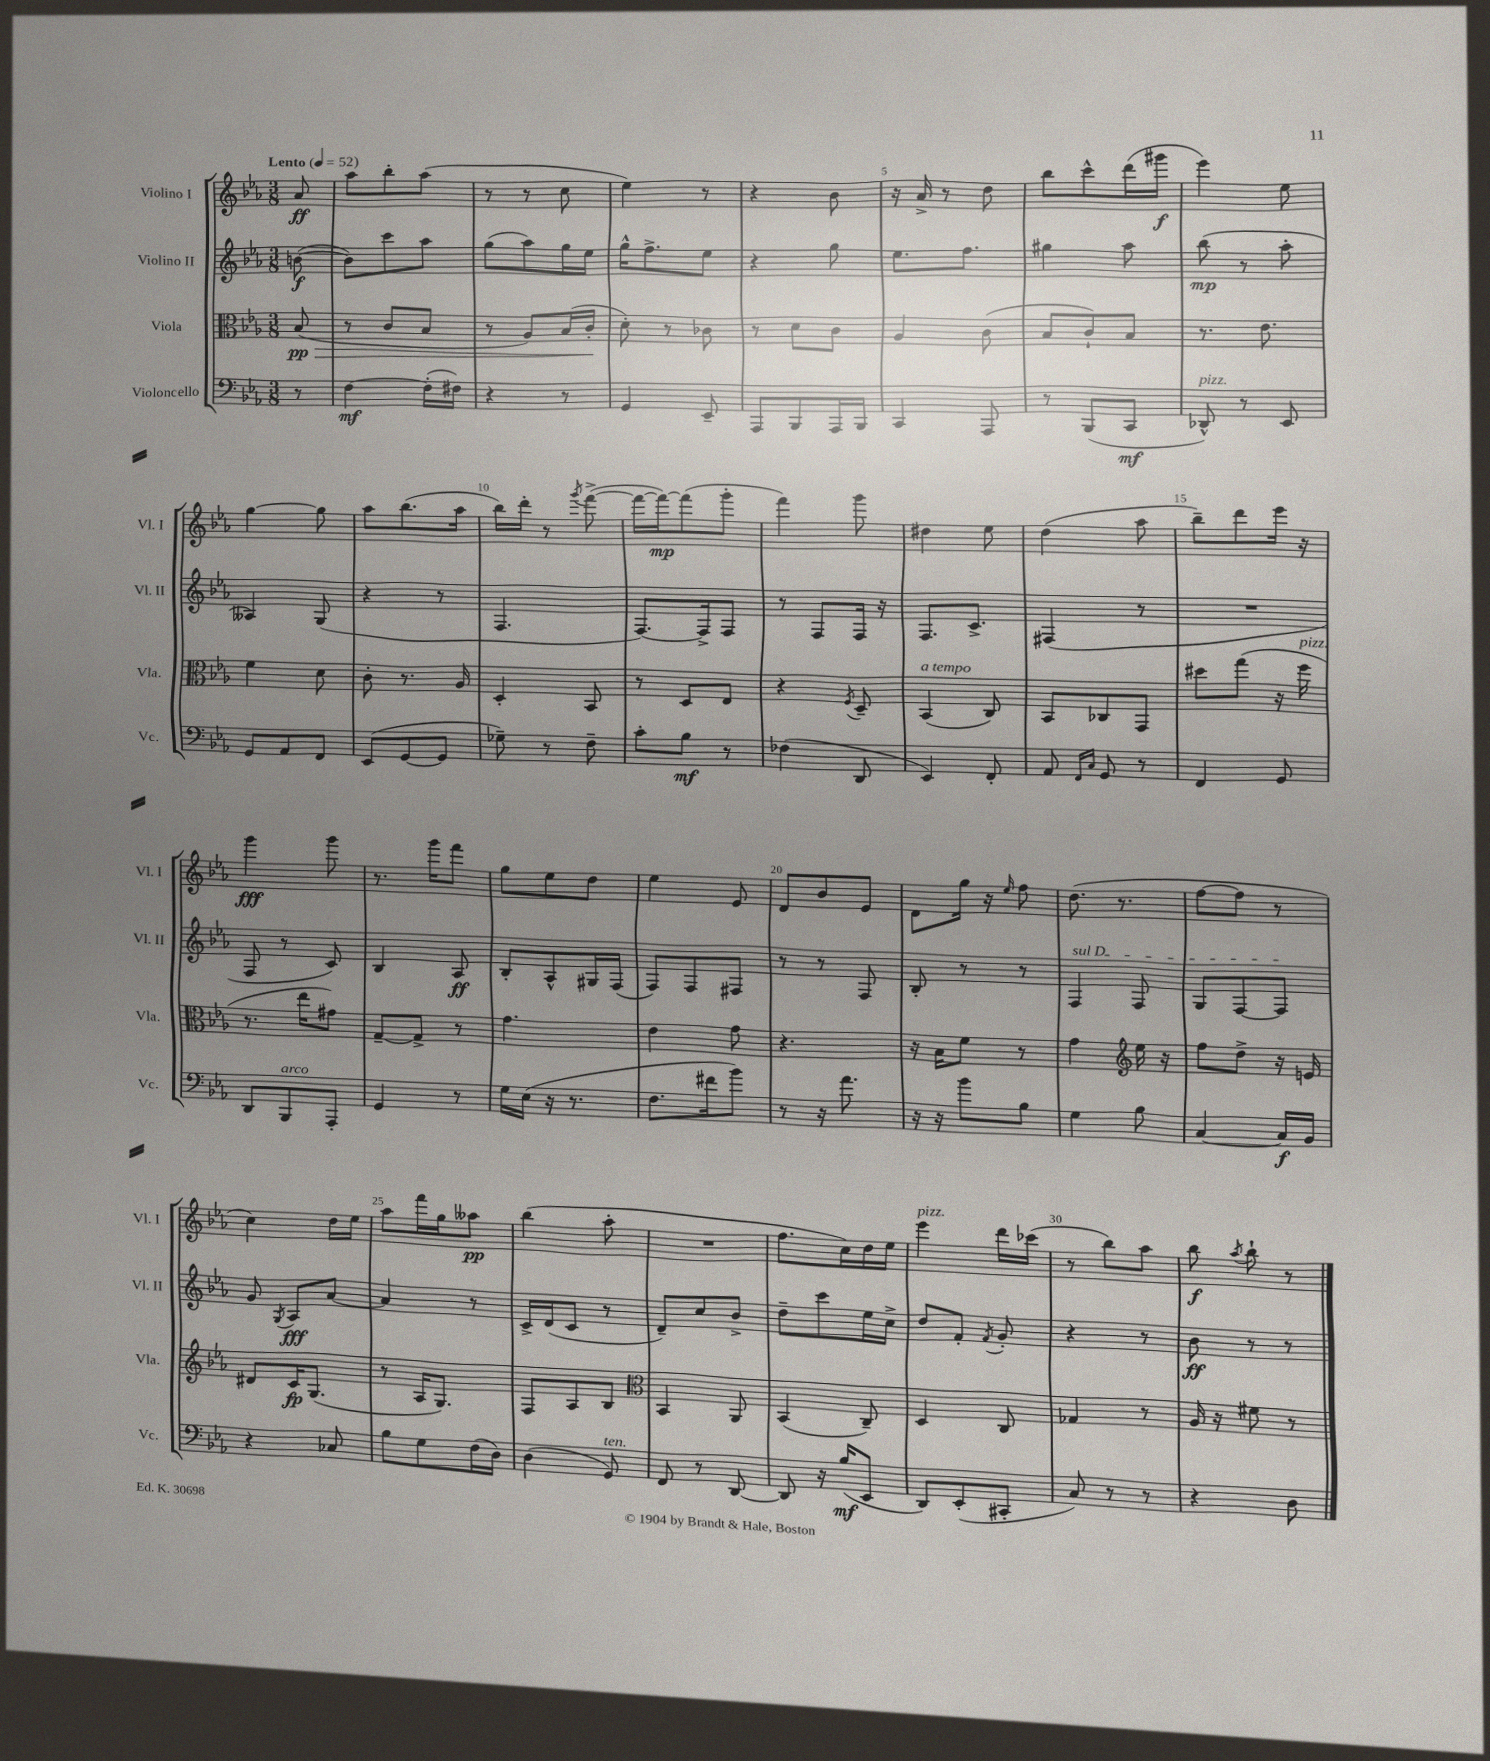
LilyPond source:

<<
\new StaffGroup <<
\new Staff = "s0" \with { instrumentName = "Violino I" shortInstrumentName = "Vl. I" } {
    \clef treble \key ees \major \numericTimeSignature \time 3/8 \partial 8 \tempo "Lento" 4 = 52
    \autoBeamOff aes'8\ff |
    aes''8[ bes''8-. aes''8]( |
    r8 r8 c''8 |
    ees''4) r8 |
    r4 bes'8 |
    r16 aes'16-> r8 d''8 |
    bes''8[ c'''8-^ d'''16( gis'''16]\f |
    ees'''4) ees''8 |
    g''4~ g''8 |
    aes''8[ bes''8.( aes''16] |
    bes''16[) d'''16]-. r8 \acciaccatura { g'''8 } f'''8~->( |
    f'''16[~ f'''16~\mp) f'''8( g'''8]-. |
    f'''4) g'''8 |
    dis''4 ees''8 |
    d''4( aes''8 |
    bes''8[--) d'''8 ees'''16] r16 |
    g'''4\fff g'''8 |
    r8. g'''16[ f'''8] |
    g''8[ ees''8 d''8] |
    ees''4 ees'8 |
    d'8[ bes'8 ees'8] |
    d'8[ g''16] r16 \grace { ees''16 } f''8 |
    d''8.( r8. |
    f''8[~ f''8] r8 |
    c''4) d''16[ ees''16] |
    aes''8[ f'''16 g''16 aeses''8]\pp |
    bes''4( aes''8-. |
    R4. |
    f''8.[ c''16) d''16 ees''16] |
    ees'''4^\markup { \italic "pizz." } d'''16[ ces'''16]( |
    r8 bes''8[) aes''8] |
    bes''8\f \acciaccatura { aes''8 } bes''8-! r8 \bar "|." |
}
\new Staff = "s1" \with { instrumentName = "Violino II" shortInstrumentName = "Vl. II" } {
    \clef treble \key ees \major \numericTimeSignature \time 3/8 \partial 8
    \autoBeamOff b'8~\f( |
    b'8[) c'''8 aes''8] |
    g''8[( aes''8) g''16 ees''16] |
    g''16[-^ f''8.-> ees''8] |
    r4 g''8 |
    ees''8.[ f''8.] |
    gis''4 aes''8 |
    bes''8\mp( r8 aes''8-. |
    aeses4) g8( |
    r4 r8 |
    f4. |
    f8.[~) f16-> f8] |
    r8 f8[ f16] r16 |
    f8.[ c'8.]-> |
    fis4( r8 |
    R4. |
    f8 r8 c'8) |
    bes4 aes8\ff |
    bes8[-. aes8-^ gis16 f16]( |
    f8[) f8 fis8] |
    r8 r8 f8 |
    bes8-. r8 r8 |
    \once \override TextSpanner.bound-details.left.text = \markup { \italic "sul D" } f4\startTextSpan f8 |
    g8[ f8~ f8]\stopTextSpan |
    g'8 \acciaccatura { g8 } aes8[\fff aes'8]~ |
    aes'4 r8 |
    c'16[-> d'16( c'8] r8 |
    d'8[--) c''8 bes'8]-> |
    d''8[-- c'''8 ees''16 c''16]-> |
    d''8[ f'8]-. \acciaccatura { f'8 } g'8-. |
    r4 r8 |
    bes'8\ff r8 r8 \bar "|." |
}
\new Staff = "s2" \with { instrumentName = "Viola" shortInstrumentName = "Vla." } {
    \clef alto \key ees \major \numericTimeSignature \time 3/8 \partial 8
    \autoBeamOff bes8\pp\>( |
    r8 c'8[ bes8] |
    r8 aes8[) bes16( c'16]-.\! |
    d'8-.) r8 ces'8 |
    r8 d'8[ c'8] |
    aes4 c'8( |
    bes8[ c'8-!) bes8] |
    r8. ees'8. |
    f'4 d'8 |
    c'8-. r8. aes16 |
    d4-. bes,8 |
    r8 d8[ ees8] |
    r4 \acciaccatura { f8 } d8-- |
    bes,4^\markup { \italic "a tempo" }( c8) |
    bes,8[ ces8 g,8] |
    dis''8[ g''8]( r16 f''16^\markup { \italic "pizz." } |
    r8. ees''16[ gis'8]) |
    g8[~-- g8]-> r8 |
    g'4. |
    ees'4 g'8 |
    r4. |
    r16 bes16[ f'8] r8 |
    g'4 \clef treble ees''16 r16 |
    f''8[ d''8]-> r16 e'16 |
    dis'8[ c'16\fp g8.]( |
    r8 aes16[ g8.]) |
    f8[ aes8 bes8] |
    \clef alto bes,4 aes,8 |
    bes,4( c8--) |
    d4 c8 |
    ges4 r8 |
    aes16 r16 fis'8 r8 \bar "|." |
}
\new Staff = "s3" \with { instrumentName = "Violoncello" shortInstrumentName = "Vc." } {
    \clef bass \key ees \major \numericTimeSignature \time 3/8 \partial 8
    \autoBeamOff r8 |
    f4~\mf f16[-.( fis16]) |
    r4 r8 |
    g,4 ees,8-- |
    aes,,8[ bes,,8 aes,,16 bes,,16] |
    c,4 aes,,8 |
    r8 bes,,8[( c,8]\mf |
    des,8-^^\markup { \italic "pizz." }) r8 ees,8 |
    g,8[ aes,8 f,8] |
    ees,8[( g,8~ g,8] |
    ges8--) r8 f8-- |
    c'8[-. bes8]\mf r8 |
    fes4( d,8 |
    ees,4) f,8-. |
    aes,8 \grace { f,16[ c16] } g,8 r8 |
    f,4 g,8 |
    d,8[ bes,,8^\markup { \italic "arco" } aes,,8]-. |
    g,4 r8 |
    g16[ ees16]( r16 r8. |
    f8.[ fis'16 bes'8]) |
    r8 r16 aes'8. |
    r16 r16 bes'8[ bes8] |
    g4 bes8 |
    c4~ c16[\f bes,16] |
    r4 ces8 |
    bes8[ g8 f16( d16]) |
    d4( g,8^\markup { \italic "ten." }) |
    f,8 r8 d,8~ |
    d,8 r16 bes16[\mf( ees,8] |
    d,8[) ees,8-.( cis,8]-. |
    c8) r8 r8 |
    r4 d8 \bar "|." |
}
>>
>>
\layout { \context { \Score \override BarNumber.break-visibility = ##(#f #t #t) barNumberVisibility = #(every-nth-bar-number-visible 5) } }
